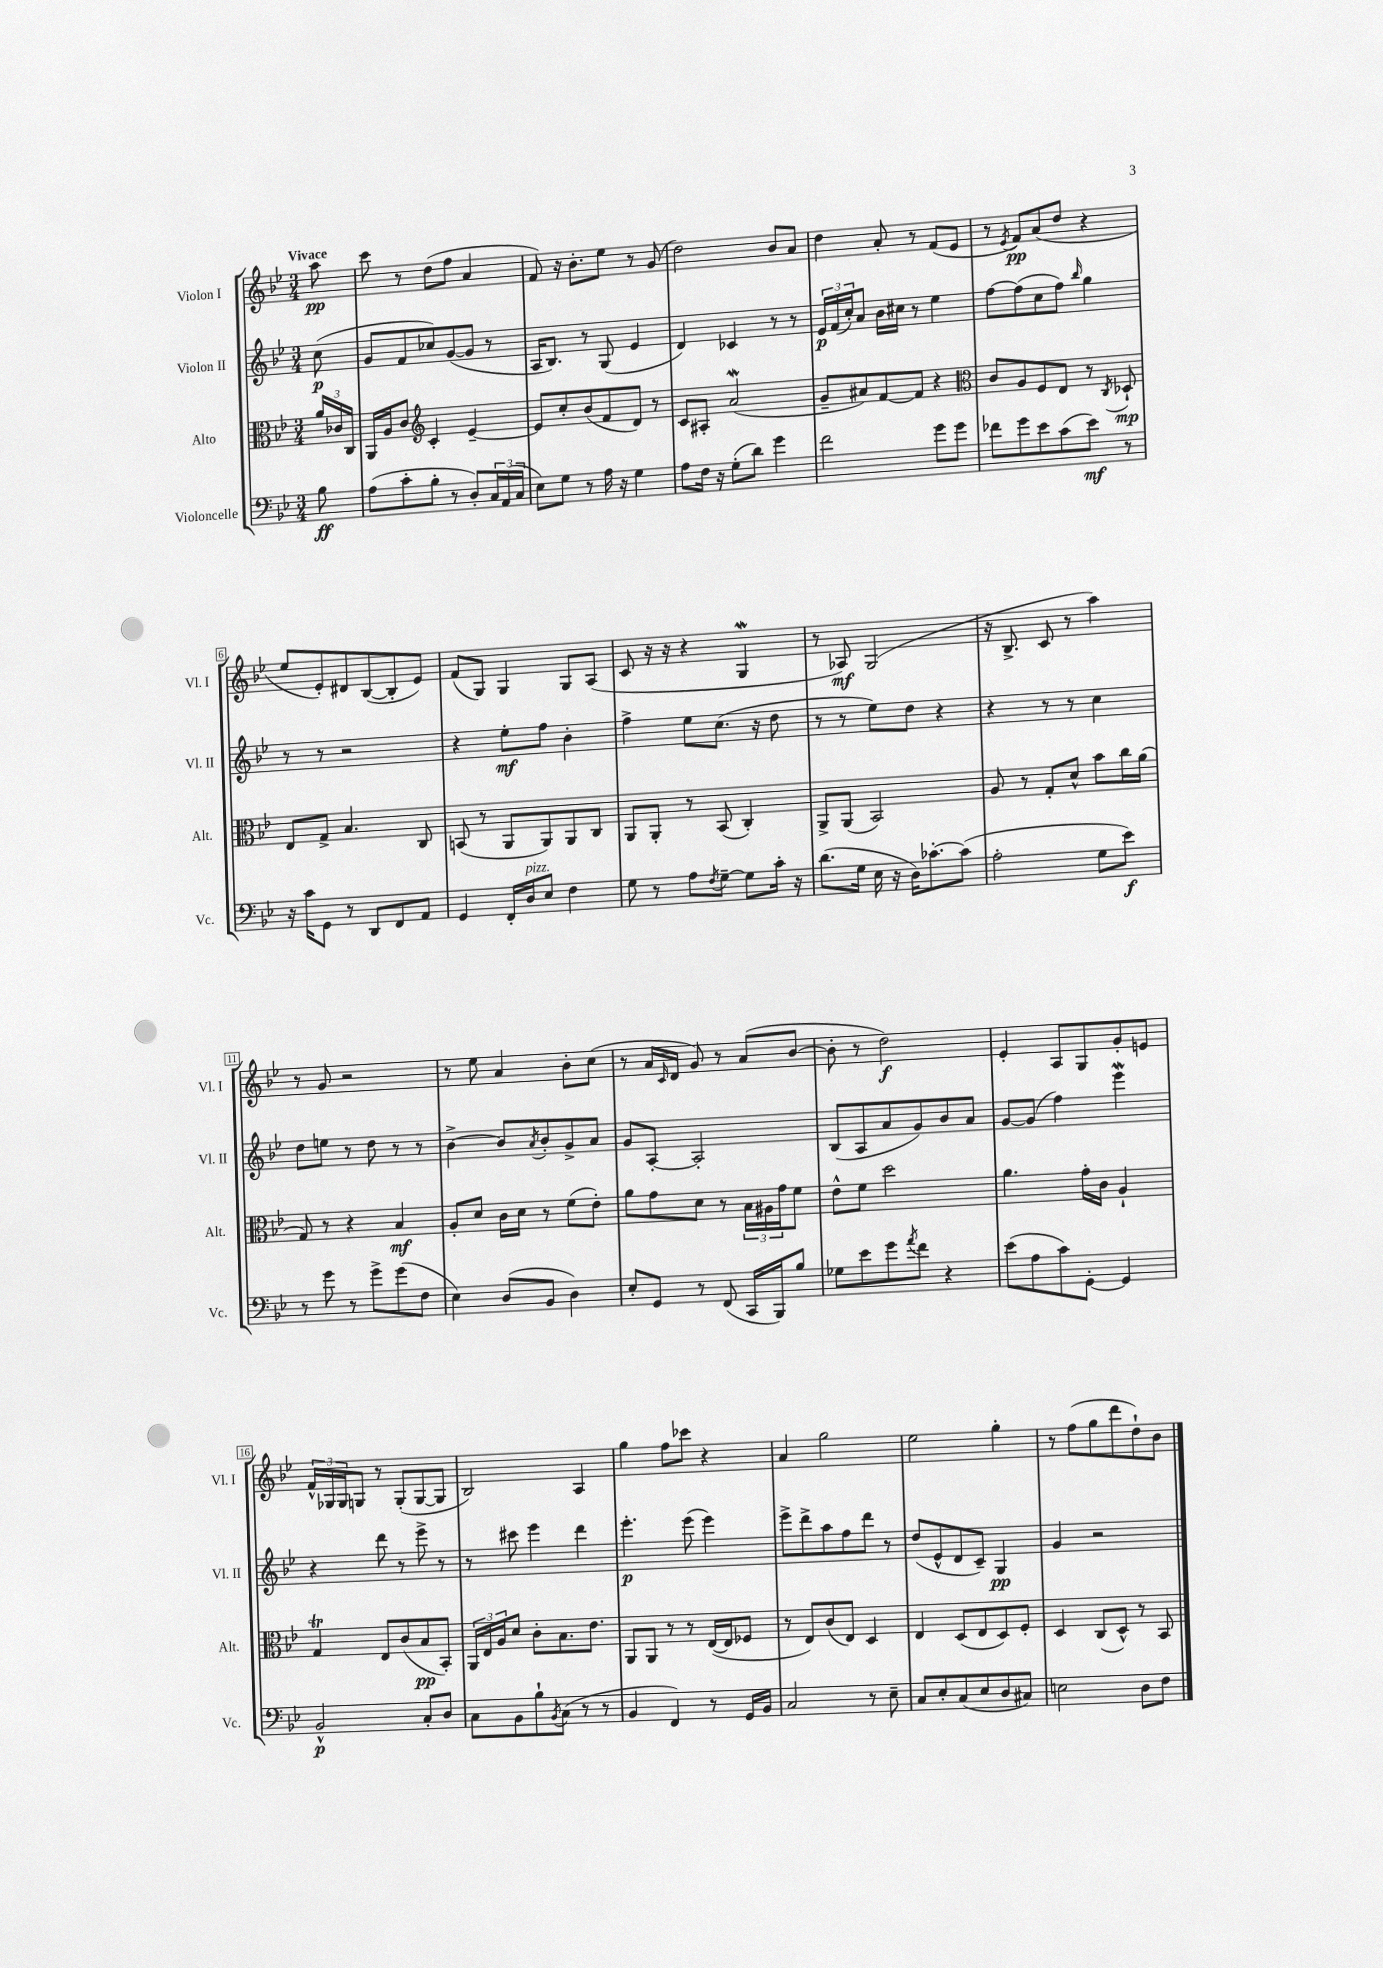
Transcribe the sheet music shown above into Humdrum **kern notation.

**kern	**kern	**kern	**kern
*staff4	*staff3	*staff2	*staff1
*clefF4	*clefC3	*clefG2	*clefG2
*k[b-e-]	*k[b-e-]	*k[b-e-]	*k[b-e-]
*M3/4	*M3/4	*M3/4	*M3/4
8B-	24a	(8cc	8aa
.	24c-	.	.
.	24C	.	.
=	=	=	=
(8A	16AA	8g	8ccc
.	16A	.	.
8c'	8c	8f	8r
*	*clefG2	*	*
8B-'	4c'	8cc-)	(8dd
8r	.	([8g	8ff
8D')	[4e-~	8g]	4a
24C	.	8r	.
(24AA	.	.	.
24C	.	.	.
=	=	=	=
8E-)	8e-]	16A	8f)
.	.	8.B-)	.
8G	8cc'	.	16r
.	.	.	8.b-'
8r	(8b-	8r	.
16A	8f	(8G	8ee-
16r	.	.	.
4G	8d)	4e-	8r
.	8r	.	(8g
=	=	=	=
8A	8c	4d)	2dd)
16F	8A#'	.	.
16r	.	.	.
(8G'	(2a	4c-	.
8d)	.	.	.
4g	.	8r	8b-
.	.	8r	8a
=	=	=	=
2f	8g~	24e-	4dd
.	.	(24f	.
.	.	24cc')	.
.	8a#)	8a	.
.	[8f	16b-	8a'
.	.	16cc#	.
.	8f]	8r	8r
8g	4r	4ee-	(8f
8g	.	.	8e-
=	=	=	=
*	*clefC3	*	*
8f-	8c	[8ff	8r
.	.	.	8qe-
8g	8A	(8ff]	8f)
8e-	8F	8cc	(8a
(8c	8E-	8ff)	8dd
.	.	16qqbb-	.
8e-)	8r	4gg	4r
.	8qC	.	.
8r	8D-`	.	.
=	=	=	=
16r	8E-	8r	8ee-
16c	.	.	.
8GG	8G^	8r	8e-')
8r	4.B-	2r	8d#
8DD	.	.	([8B-
8FF	.	.	8B-']
8AA	8C	.	8e-)
=	=	=	=
4GG	(8BB	4r	(8f
.	8r	.	8G)
16FF'	8AA	8ee-'	4G
16D	.	.	.
8E-	8AA)	8ff	.
4F	8AA	4b-'	8G
.	8C	.	(8A
=	=	=	=
8G	8AA	4ff^	8c
8r	8AA'	.	16r
.	.	.	16r
8A	8r	8ee-	4r
8qF	.	.	.
[8G~	(8BB-	(8.cc	.
8G]	4C')	.	4G
.	.	16r	.
16c'	.	8dd	.
16r	.	.	.
=	=	=	=
(8.d	8AA^	8r	8r
.	(8AA	8r	8A-)
16G	.	.	.
16E-	2BB-)	8ee-)	(2G
16r	.	.	.
16D)	.	8dd	.
[8.c-'	.	.	.
.	.	4r	.
(8c-]	.	.	.
=	=	=	=
2A'	8A	4r	16r
.	.	.	8.B-^
.	8r	.	.
.	8G'	8r	8c
.	8d^^	8r	8r
8G	8b-	4cc	4aa)
8e-)	16cc	.	.
.	(16a	.	.
=	=	=	=
8r	8G)	8dd	8r
8g	8r	8ee	8g
8r	4r	8r	2r
8g^	.	8dd	.
(8g	4B-	8r	.
8F	.	8r	.
=	=	=	=
4E-)	8A'	[4b-^	8r
.	8d	.	8ee-
(8D	16c	8b-]	4a
.	16d	.	.
.	.	8qa	.
8BB-	8r	8b-'	.
4D)	(8f	8g^	8b-'
.	8e-')	8a	(8cc
=	=	=	=
8E-'	8a	8g	8r
8GG	8g	[8A'	16a
.	.	.	16qqc
.	.	.	16d
8r	8d	2A']	8g)
(8FF	8r	.	8r
16CC	24B-	.	(8a
.	24A#	.	.
16BBB-)	.	.	.
.	24g	.	.
8B-	8f	.	[8b-
=	=	=	=
8G-	8e-^^	(8B-	8b-']
8e-	8f	8A	8r
8g	2dd	8a	2dd)
8qa	.	.	.
8f	.	8g)	.
4r	.	8b-	.
.	.	8a	.
=	=	=	=
(8e-	4.a	[8g	4e-'
8A	.	(8g]	.
8c)	.	4ff)	8A
[8GG'	16g'	.	8G
.	16c	.	.
4GG]	4A`	4eee-	8g'
.	.	.	8e
=	=	=	=
2BB-^^	4G	4r	24f^^
.	.	.	24G-
.	.	.	24G-
.	.	.	8G
.	8E-	8ddd	8r
.	(8c	8r	(8G'
8C'	8B-	8eee-^	[8G
8D	8BB-')	8r	8G]
=	=	=	=
8C	24AA	8r	2B-)
.	24E-	.	.
.	24A	.	.
8BB-	8d	8ccc#	.
8B-`	8c'	4eee-	.
8qBB-	.	.	.
(8C	8.B-	.	.
8r	.	4ddd	4A
.	8.e-	.	.
8r	.	.	.
=	=	=	=
4BB-	8AA	4.eee-'	4gg
.	8AA	.	.
4FF)	8r	.	8ff
.	8r	(8eee-	8ccc-
8r	([16E-	4eee-)	4r
.	16E-]	.	.
16GG	8F-	.	.
16BB-	.	.	.
=	=	=	=
2C	8r	8eee-^	4a
.	8E-)	8ddd^	.
.	(8c	8aa	2gg
.	8E-)	8ff	.
8r	4D	8ddd	.
8E-~	.	8r	.
=	=	=	=
8C	4E-	(8dd	2ee-
8E-'	.	8e-^^	.
(8C	(8D	8d	.
8E-	8E-	8c~)	.
8D	8D)	4G	4gg'
8C#)	8F'	.	.
=	=	=	=
2E	4D	4g	8r
.	.	.	(8ff
.	(8C	2r	8gg
.	8D^^)	.	8ddd
8D	8r	.	8dd`)
8F	8BB-	.	8b-
==	==	==	==
*-	*-	*-	*-
